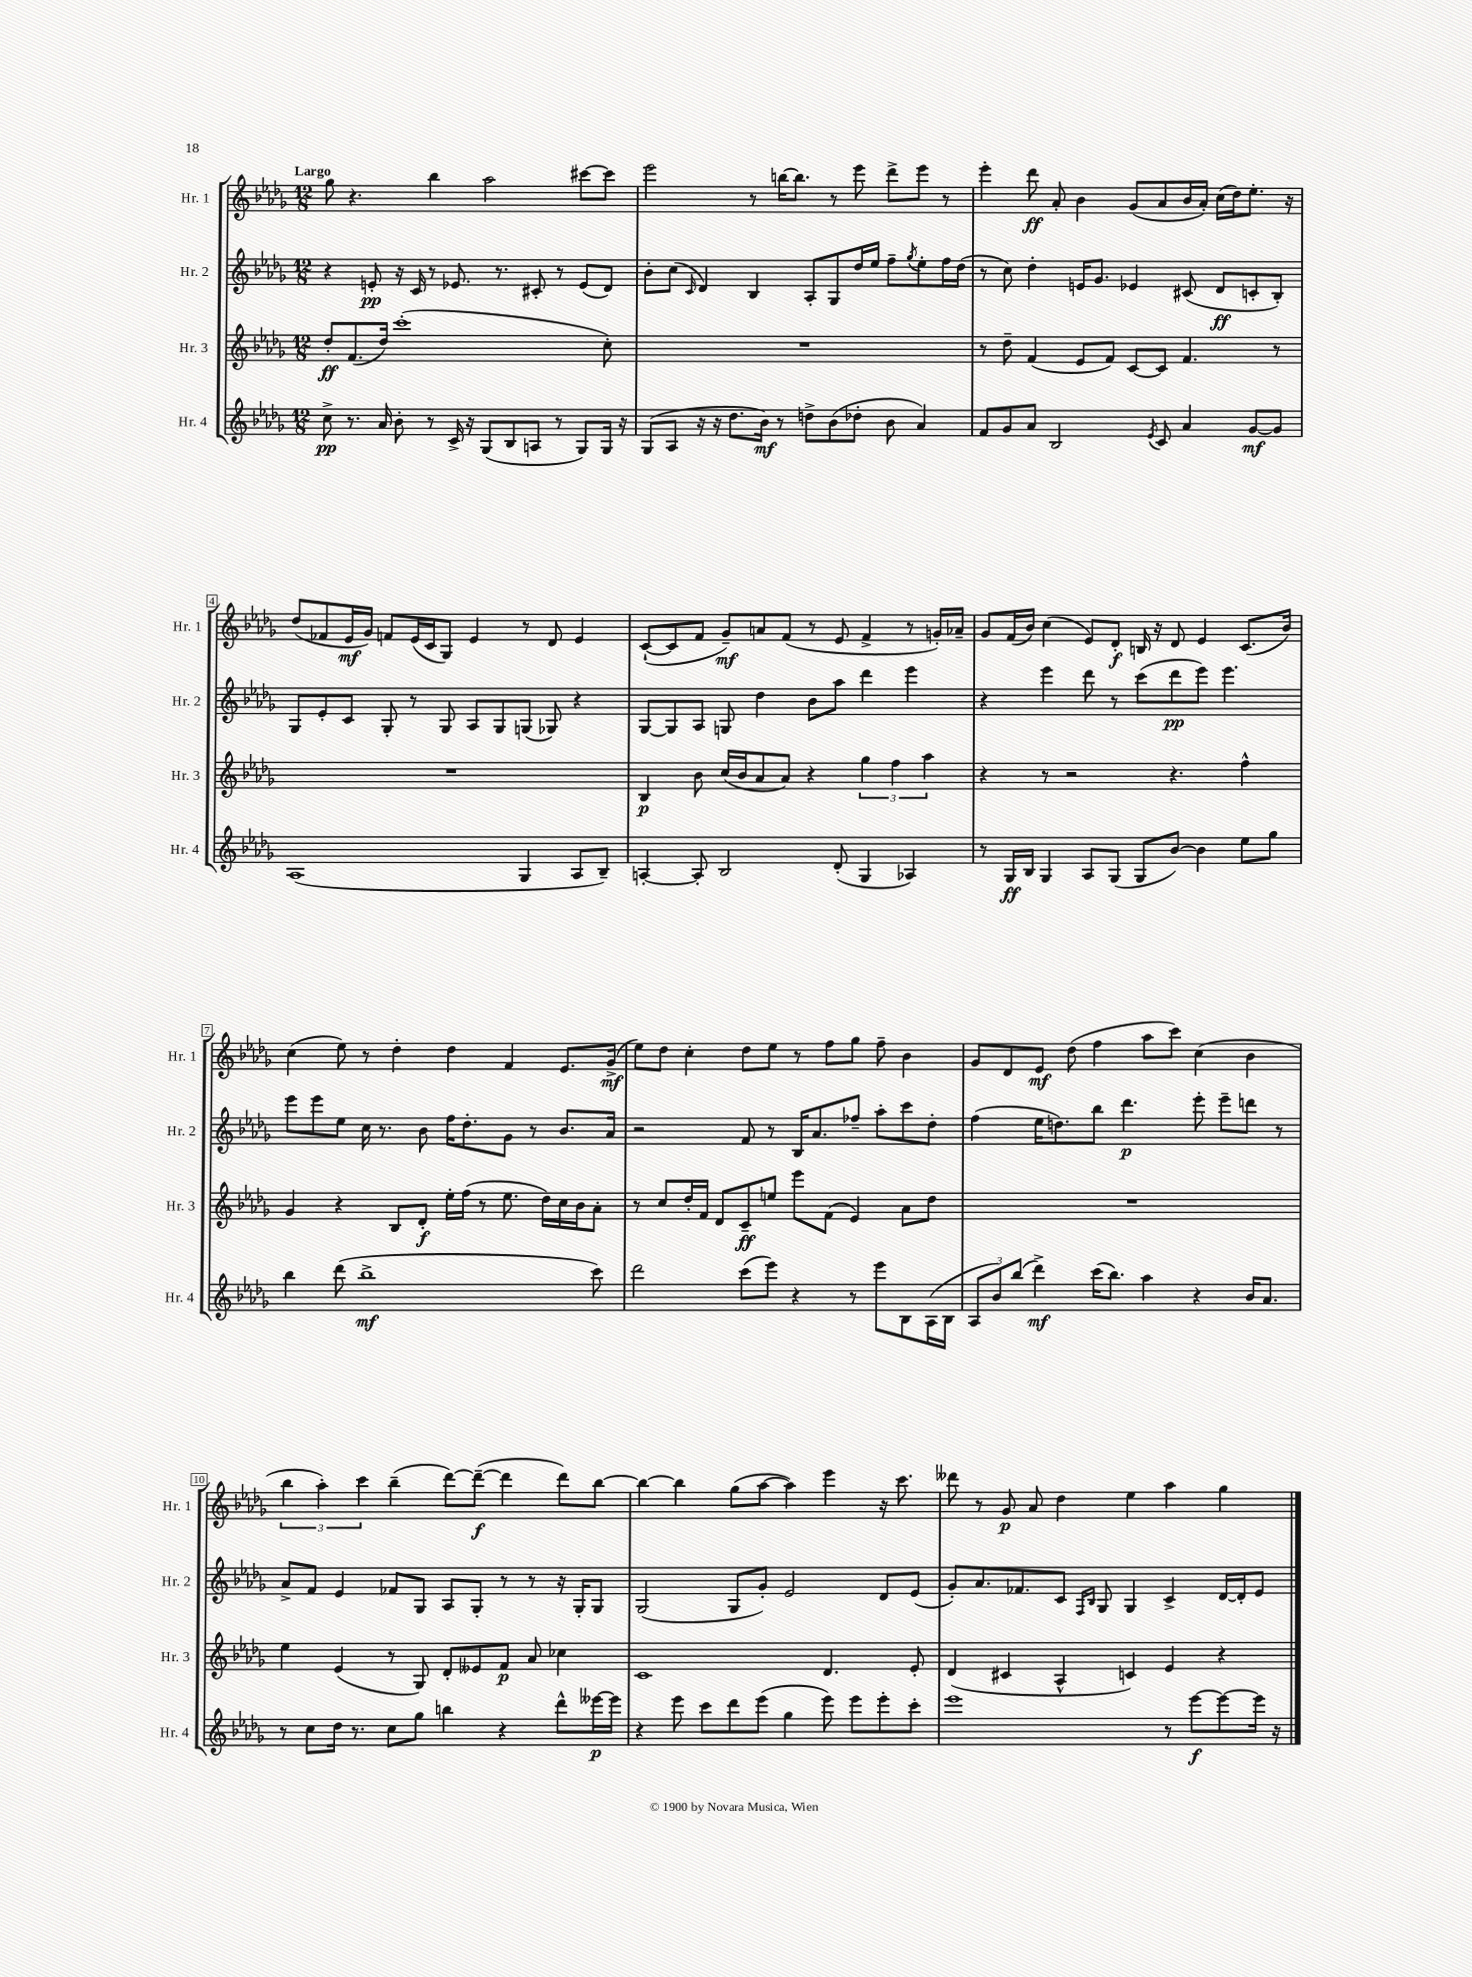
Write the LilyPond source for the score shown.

<<
\new StaffGroup <<
\new Staff = "s0" \with { instrumentName = "Hr. 1" shortInstrumentName = "Hr. 1" } {
    \clef treble \key des \major \numericTimeSignature \time 12/8 \tempo "Largo"
    ges''8 r4. bes''4 aes''2 cis'''8~ cis'''8 |
    ees'''2 r8 b''16~ b''8. r8 ees'''8 des'''8-> ees'''8 r8 |
    ees'''4-. des'''8\ff aes'8-. bes'4 ges'8( aes'8 bes'16 aes'16-.) c''16( des''16) ees''8.-. r16 |
    des''8( fes'8 ees'16\mf ges'16) f'8 ees'16( c'16 ges8) ees'4 r8 des'8 ees'4 |
    c'8~-!( c'8 f'8 ges'8--\mf) a'8 f'8( r8 ees'8 f'4-> r8 g'16-.) aes'16-- |
    ges'8 f'16( bes'16) c''4( ees'8) des'8-.\f b16 r16 des'8 ees'4 c'8.( bes'16) |
    c''4( ees''8) r8 des''4-. des''4 f'4 ees'8. ges'16->\mf( |
    ees''8) des''8 c''4-. des''8 ees''8 r8 f''8 ges''8 f''8-- bes'4 |
    ges'8 des'8 ees'8\mf des''8( f''4 aes''8 c'''8) c''4( bes'4 |
    \tuplet 3/2 { bes''4 aes''4-.) c'''4 } bes''4--( des'''8~) des'''8~--\f( des'''4 des'''8) bes''8~ |
    bes''4~ bes''4 ges''8( aes''8~ aes''4) ees'''4 r16 c'''8. |
    deses'''8 r8 ges'8\p aes'8 des''4 ees''4 aes''4 ges''4 \bar "|." |
}
\new Staff = "s1" \with { instrumentName = "Hr. 2" shortInstrumentName = "Hr. 2" } {
    \clef treble \key des \major \numericTimeSignature \time 12/8
    r4 e'8-.\pp r16 c'16 r8 ees'8. r8. cis'8-. r8 ees'8( des'8) |
    bes'8-. c''8( \grace { c'16 } des'4) bes4 aes8-. ges8 des''16 ees''16 f''8-- \acciaccatura { ges''8 } ees''8-. f''16 des''16( |
    r8 c''8) des''4-. e'16 ges'8. ees'4 cis'8( des'8\ff c'8-. bes8-.) |
    ges8 ees'8-. c'8 ges8-. r8 ges8 aes8 ges8 g8( ges8) r4 |
    ges8~ ges8 aes8 g8 des''4 bes'8 aes''8 des'''4 ees'''4 |
    r4 ees'''4 des'''8 r8 c'''8( des'''8\pp ees'''8) ees'''4. |
    ees'''8 ees'''8 ees''8 c''16 r8. bes'8 f''16 des''8.-. ges'8 r8 bes'8. aes'16 |
    r2 f'8 r8 bes16 aes'8. fes''8-- aes''8-. c'''8 des''8-. |
    f''4( ees''16 d''8.) bes''8 des'''4.\p ees'''8-. ees'''8-- d'''8 r8 |
    aes'8-> f'8 ees'4 fes'8 ges8 aes8 ges8-. r8 r8 r16 ges16-. ges8 |
    ges2( ges8 ges'8-.) ees'2 des'8 ees'8( |
    ges'8-.) aes'8. fes'8. c'8 \grace { f16 bes16 } ges8 ges4 c'4-> des'16~ des'16-. ees'8 \bar "|." |
}
\new Staff = "s2" \with { instrumentName = "Hr. 3" shortInstrumentName = "Hr. 3" } {
    \clef treble \key des \major \numericTimeSignature \time 12/8
    des''8-.\ff f'8.( des''16) c'''1-.( c''8-.) |
    R1. |
    r8 des''8-- f'4( ees'8 f'8) c'8~ c'8 f'4. r8 |
    R1. |
    bes4\p bes'8 c''16( bes'16 aes'8 aes'8) r4 \tuplet 3/2 { ges''4 f''4 aes''4 } |
    r4 r8 r2 r4. f''4-^ |
    ges'4 r4 bes8 des'8-.\f ees''16-. f''16( r8 ees''8. des''16) c''16 bes'16 aes'8-. |
    r8 c''8 des''16-. f'16 des'8 c'8--\ff e''8 ees'''8 f'8( ees'4) aes'8 des''8 |
    R1. |
    ees''4 ees'4( r8 ges8) des'8-. eeses'8 f'8\p aes'8 ces''4 |
    c'1 des'4. ees'8-. |
    des'4( cis'4 aes4-^ c'4) ees'4 r4 \bar "|." |
}
\new Staff = "s3" \with { instrumentName = "Hr. 4" shortInstrumentName = "Hr. 4" } {
    \clef treble \key des \major \numericTimeSignature \time 12/8
    c''8->\pp r8. aes'16 bes'8-. r8 c'16-> r16 ges8( bes8 a8 r8 ges8) ges16 r16 |
    ges8( aes8 r16 r16 des''8. bes'16\mf) r8 d''8-> bes'8( des''8-. bes'8 aes'4) |
    f'8 ges'8 aes'8 bes2 \acciaccatura { ees'8 } c'8 aes'4 ges'8~\mf ges'8 |
    aes1( ges4 aes8 bes8--) |
    a4~-. a8-. bes2 des'8-.( ges4 aes4) |
    r8 ges16\ff bes16 ges4 aes8 ges8( ges8 bes'8~) bes'4 ees''8 ges''8 |
    bes''4 des'''8( bes''1->\mf c'''8) |
    des'''2 c'''8( ees'''8) r4 r8 ees'''8 bes8 aes16( bes16 |
    \tuplet 3/2 { aes8 bes'8) bes''8( } des'''4->\mf) c'''16( bes''8.) aes''4 r4 bes'16 aes'8. |
    r8 c''8 des''16 r8. c''8 ges''8 b''4 r4 des'''8-^ eeses'''16~\p eeses'''16 |
    r4 ees'''8 c'''8 des'''8 ees'''8( ges''4 ees'''8) ees'''8 ees'''8-. c'''8-. |
    ees'''1 r8 ees'''8~\f ees'''8~ ees'''16 r16 \bar "|." |
}
>>
>>
\layout { \context { \Score \override BarNumber.stencil = #(make-stencil-boxer 0.1 0.3 ly:text-interface::print) } }
